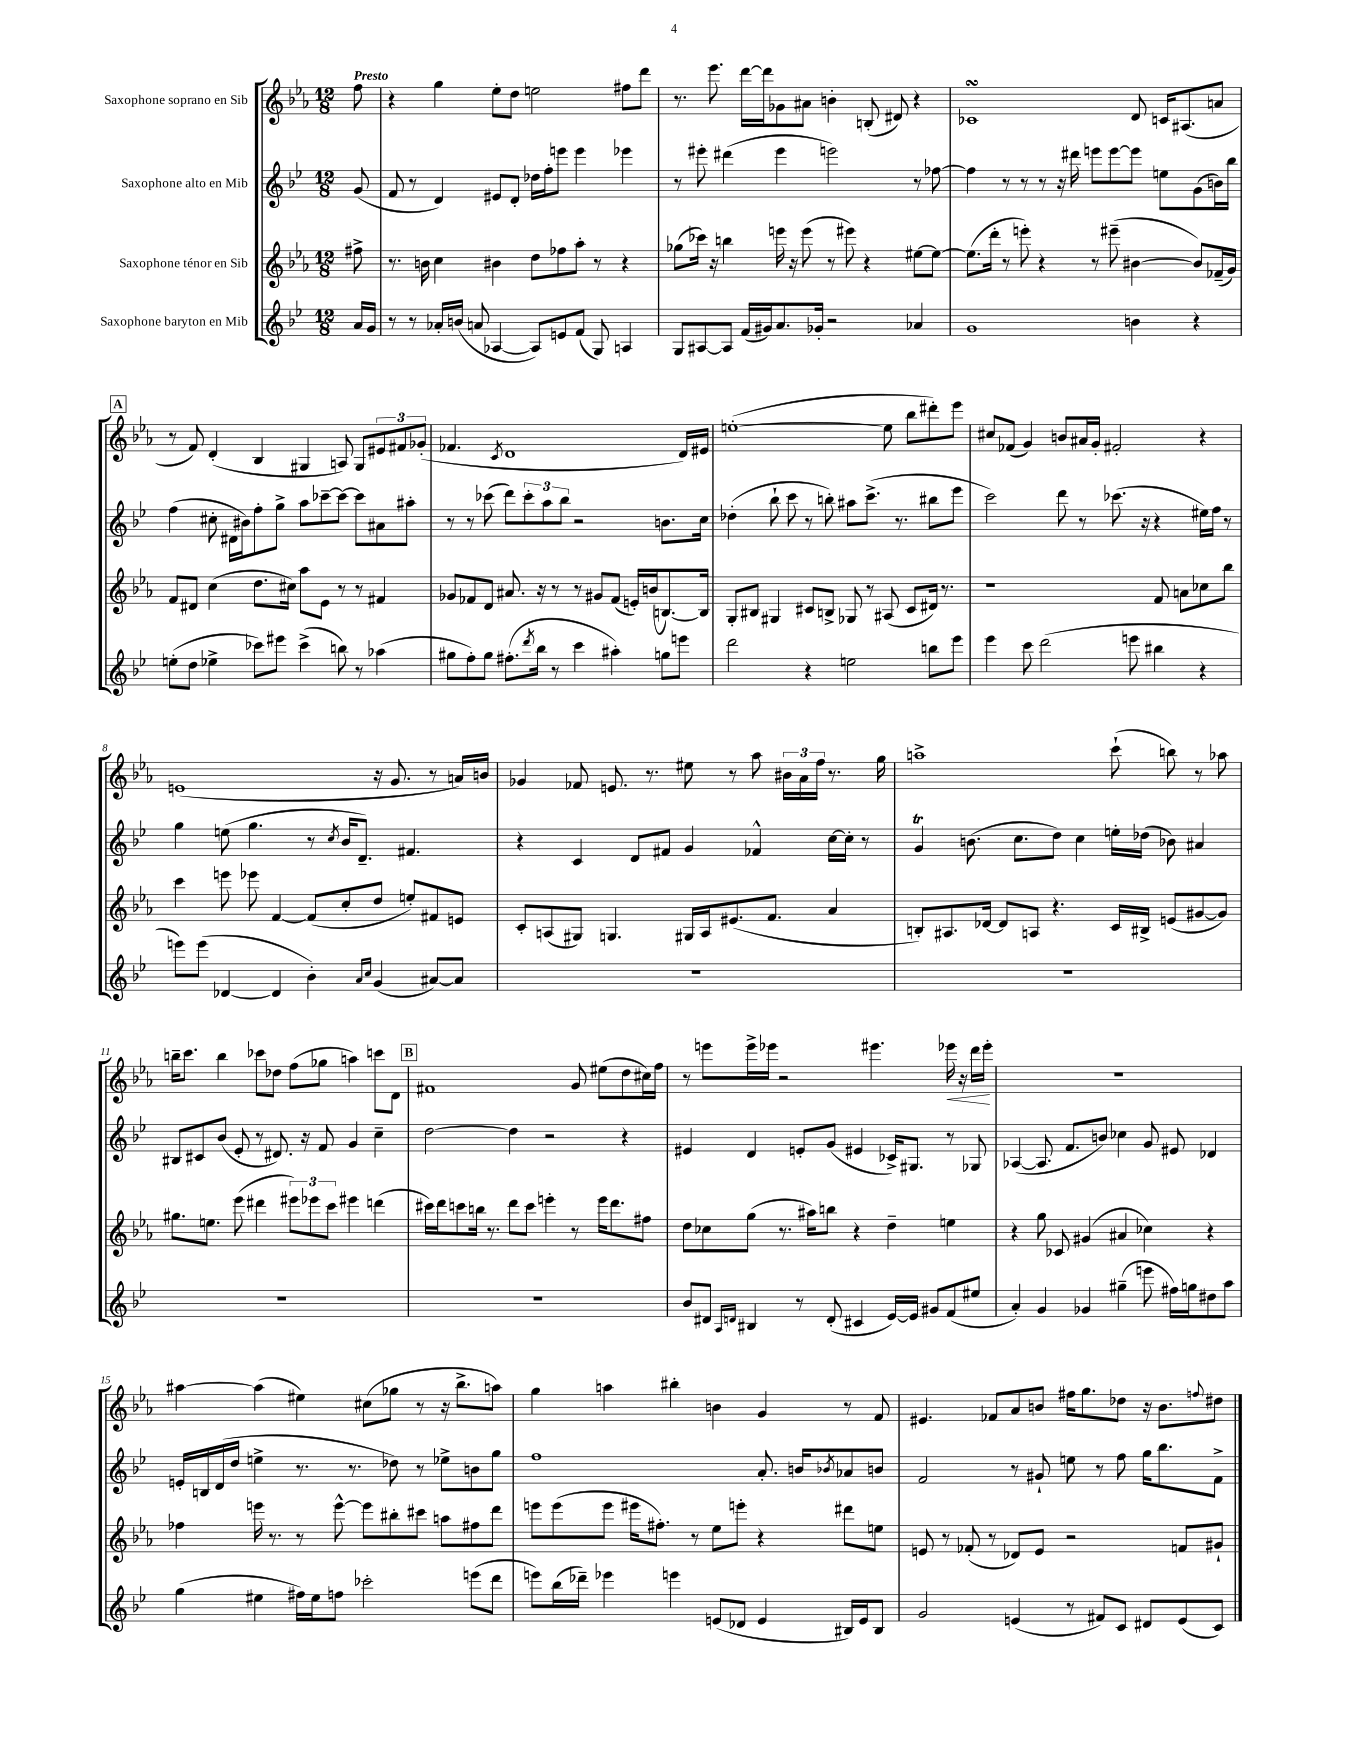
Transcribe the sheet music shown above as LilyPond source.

<<
\new StaffGroup <<
\new Staff = "s0" \with { instrumentName = "Saxophone soprano en Sib" } {
    \clef treble \key ees \major \numericTimeSignature \time 12/8 \partial 8 \tempo "Presto"
    f''8 |
    r4 g''4 ees''8-. d''8 e''2 fis''8 d'''8 |
    r8. ees'''8. d'''16~ d'''16 ges'8 ais'8 b'4-. b8-.( dis'8) r4 |
    ces'1\turn d'8 c'16 ais8.( a'8 |
    \mark \markup { \box "A" } r8 f'8) d'4-.( bes4 gis4 a8) gis8 \tuplet 3/2 { eis'8 fis'8 ges'8-.( } |
    fes'4. \acciaccatura { c'8 } d'1 d'16) eis'16 |
    e''1~-.( e''8 bes''8 dis'''8-.) ees'''8 |
    cis''8 fes'8( g'4) b'8 ais'16 g'16-. fis'2-. r4 |
    e'1( r16 g'8. r8 a'16) b'16 |
    ges'4 fes'8 e'8. r8. eis''8 r8 aes''8 \tuplet 3/2 { bis'16 aes'16 f''16 } r8. g''16 |
    a''1-> c'''8-!( b''8) r8 aes''8 |
    b''16-- c'''8. b''4 ces'''8 des''8 f''8( ges''8 a''4) c'''8 d'8 |
    \mark \markup { \box "B" } fis'1 g'8 eis''8( d''8 cis''16) f''16 |
    r8 e'''8 e'''16-> ees'''16 r2 eis'''4. ees'''16\< r16 d'''16 ees'''16-.\! |
    R1. |
    ais''4~ ais''4( eis''4) cis''8( ges''8 r8 r16 bes''8.-> a''8) |
    g''4 a''4 bis''4-. b'4 g'4 r8 f'8 |
    eis'4. fes'8 aes'8 b'8 fis''16 g''8. des''8 r16 b'8. \appoggiatura { f''8 } dis''8 \bar "|." |
}
\new Staff = "s1" \with { instrumentName = "Saxophone alto en Mib" } {
    \clef treble \key bes \major \numericTimeSignature \time 12/8 \partial 8
    g'8( |
    f'8 r8 d'4) eis'8 d'8-. des''16 f''16-. e'''8 e'''4 ees'''4 |
    r8 eis'''8-. dis'''4( eis'''4 e'''2) r8 fes''8~ |
    fes''4 r8 r8 r8 r16 dis'''16 e'''8 e'''8~ e'''8 e''8 g'8( b'16) bes''16 |
    \mark \markup { \box "A" } f''4( cis''8-. dis'16 bis'16) f''8-. g''8-> a''8 ces'''8~-- ces'''8~ ces'''8 ais'8 ais''8-. |
    r8 r8 ces'''8( d'''8) \tuplet 3/2 { ces'''8-. a''8 bes''8 } r2 b'8. c''16 |
    des''4-.( bes''8-! c'''8 r8 b''8-.) ais''8 c'''8.->( r8. bis''8 ees'''8 |
    c'''2) d'''8 r8 ces'''8.( r16 r4 eis''16) f''16 r8 |
    g''4 e''8( g''4. r8 \acciaccatura { c''8 } bes'16 d'8.--) fis'4. |
    r4 c'4 d'8 fis'8 g'4 fes'4-^ c''16~ c''16-. r8 |
    g'4\trill b'8.( c''8. d''8) c''4 e''16-. des''16( bes'8) ais'4 |
    bis8 cis'8 bes'8( ees'8-. r8 dis'8.) r16 f'8 g'4 c''4-- |
    \mark \markup { \box "B" } d''2~ d''4 r2 r4 |
    eis'4 d'4 e'8-. g'8( eis'4 ces'16->) gis8. r8 ges8 |
    aes4~( aes8. f'8. b'8) ces''4 g'8 eis'8 des'4 |
    e'16-. b16 d'16( d''16 e''4-> r8. r8. des''8) r8 ees''8-> b'8 g''8 |
    f''1 a'8.-. b'16 \acciaccatura { bes'8 } aes'8 b'8 |
    f'2 r8 gis'8-! e''8 r8 f''8 g''16 bes''8. f'8-> \bar "|." |
}
\new Staff = "s2" \with { instrumentName = "Saxophone ténor en Sib" } {
    \clef treble \key ees \major \numericTimeSignature \time 12/8 \partial 8
    fis''8-> |
    r8. b'16 c''4 bis'4 d''8 fes''8 aes''8-. r8 r4 |
    ges''8( ces'''16) r16 b''4 e'''16 r16 e'''8( r8 eis'''8) r4 eis''8~ eis''8~ |
    eis''8.( d'''16-. r8 e'''8-.) r4 r8 eis'''8--( bis'4~ bis'8) fes'16--( g'16) |
    \mark \markup { \box "A" } f'8 dis'8 c''4( d''8. cis''16) aes''8 ees'8 r8 r8 fis'4 |
    ges'8 fes'8 d'8 ais'8. r16 r8 r8 gis'8 fes'8( e'16-.) b'16( b8.~) b16 |
    g8-. bis8 gis4 cis'8 b8-> ges8 r8 ais8( cis'8 dis'16) r8. |
    r1 f'8 a'8 ces''8 bes''8 |
    c'''4 e'''8 ees'''8 f'4~ f'8( c''8-. d''8 e''8-.) fis'8 e'8 |
    c'8-. a8( gis8) g4. gis16 a16 eis'8.( f'8. aes'4 |
    b8-.) ais8. des'16~ des'8 a8 r4. c'16 bis16-> e'8( gis'8~ gis'8) |
    gis''8. e''8. ees'''8( dis'''4 \tuplet 3/2 { eis'''8) ees'''8 c'''8 } eis'''4 d'''4( |
    \mark \markup { \box "B" } cis'''16) d'''16 c'''8 b''16 r8. d'''8 c'''8 e'''4-. r8 e'''16 d'''8. fis''8 |
    d''8 ces''8 g''8( r8. ais''16) b''8 r4 d''4-- e''4 |
    r4 g''8 ces'8 gis'4( ais'4 ces''4) r4 |
    fes''4 e'''16 r8. r8 e'''8~-^ e'''8 bis''8-. cis'''8 a''8 fis''8 d'''8 |
    e'''8 e'''8( e'''8 eis'''16 fis''8.-.) r8 ees''8 e'''8-. r4 dis'''8 e''8 |
    e'8 r8 fes'8-.( r8 des'8) e'8 r2 f'8 gis'8-! \bar "|." |
}
\new Staff = "s3" \with { instrumentName = "Saxophone baryton en Mib" } {
    \clef treble \key bes \major \numericTimeSignature \time 12/8 \partial 8
    a'16 g'16 |
    r8 r8 aes'16-. b'16( a'8 aes4~ aes8) e'8 f'8( g8) a4 |
    g8 ais8~ ais8 f'16( gis'16) a'8. ges'16-. r2 aes'4 |
    g'1 b'4 r4 |
    \mark \markup { \box "A" } e''8-.( d''8 ees''4-> ces'''8) eis'''8 ces'''4->( b''8) r8 aes''4( |
    gis''8 f''8-.) gis''8 fis''8.-.( \acciaccatura { d'''8 } bes''16 r8 c'''4 ais''4-.) g''8 e'''8 |
    d'''2 r4 e''2 b''8 ees'''8 |
    ees'''4 c'''8 d'''2( e'''8 bis''4 r4 |
    e'''8) e'''8( des'4~ des'4 bes'4-.) \grace { a'16 c''16 } g'4( ais'8~) ais'8 |
    R1. |
    R1. |
    R1. |
    \mark \markup { \box "B" } R1. |
    bes'8 dis'8 \grace { a16 d'16 } bis4 r8 d'8-.( cis'4 ees'16~) ees'16 gis'8 f'8( eis''8 |
    a'4-.) g'4 ges'4 gis''4--( e'''8 fis''16) g''16 dis''8 a''8 |
    g''4( eis''4 fis''16) eis''16 f''8 ces'''2-. e'''8( d'''8 |
    e'''8) bes''16( des'''16--) ees'''4 e'''4 e'8( des'8 e'4 bis16) e'16 bis8 |
    g'2 e'4( r8 fis'8) c'8 dis'8 e'8( c'8) \bar "|." |
}
>>
>>
